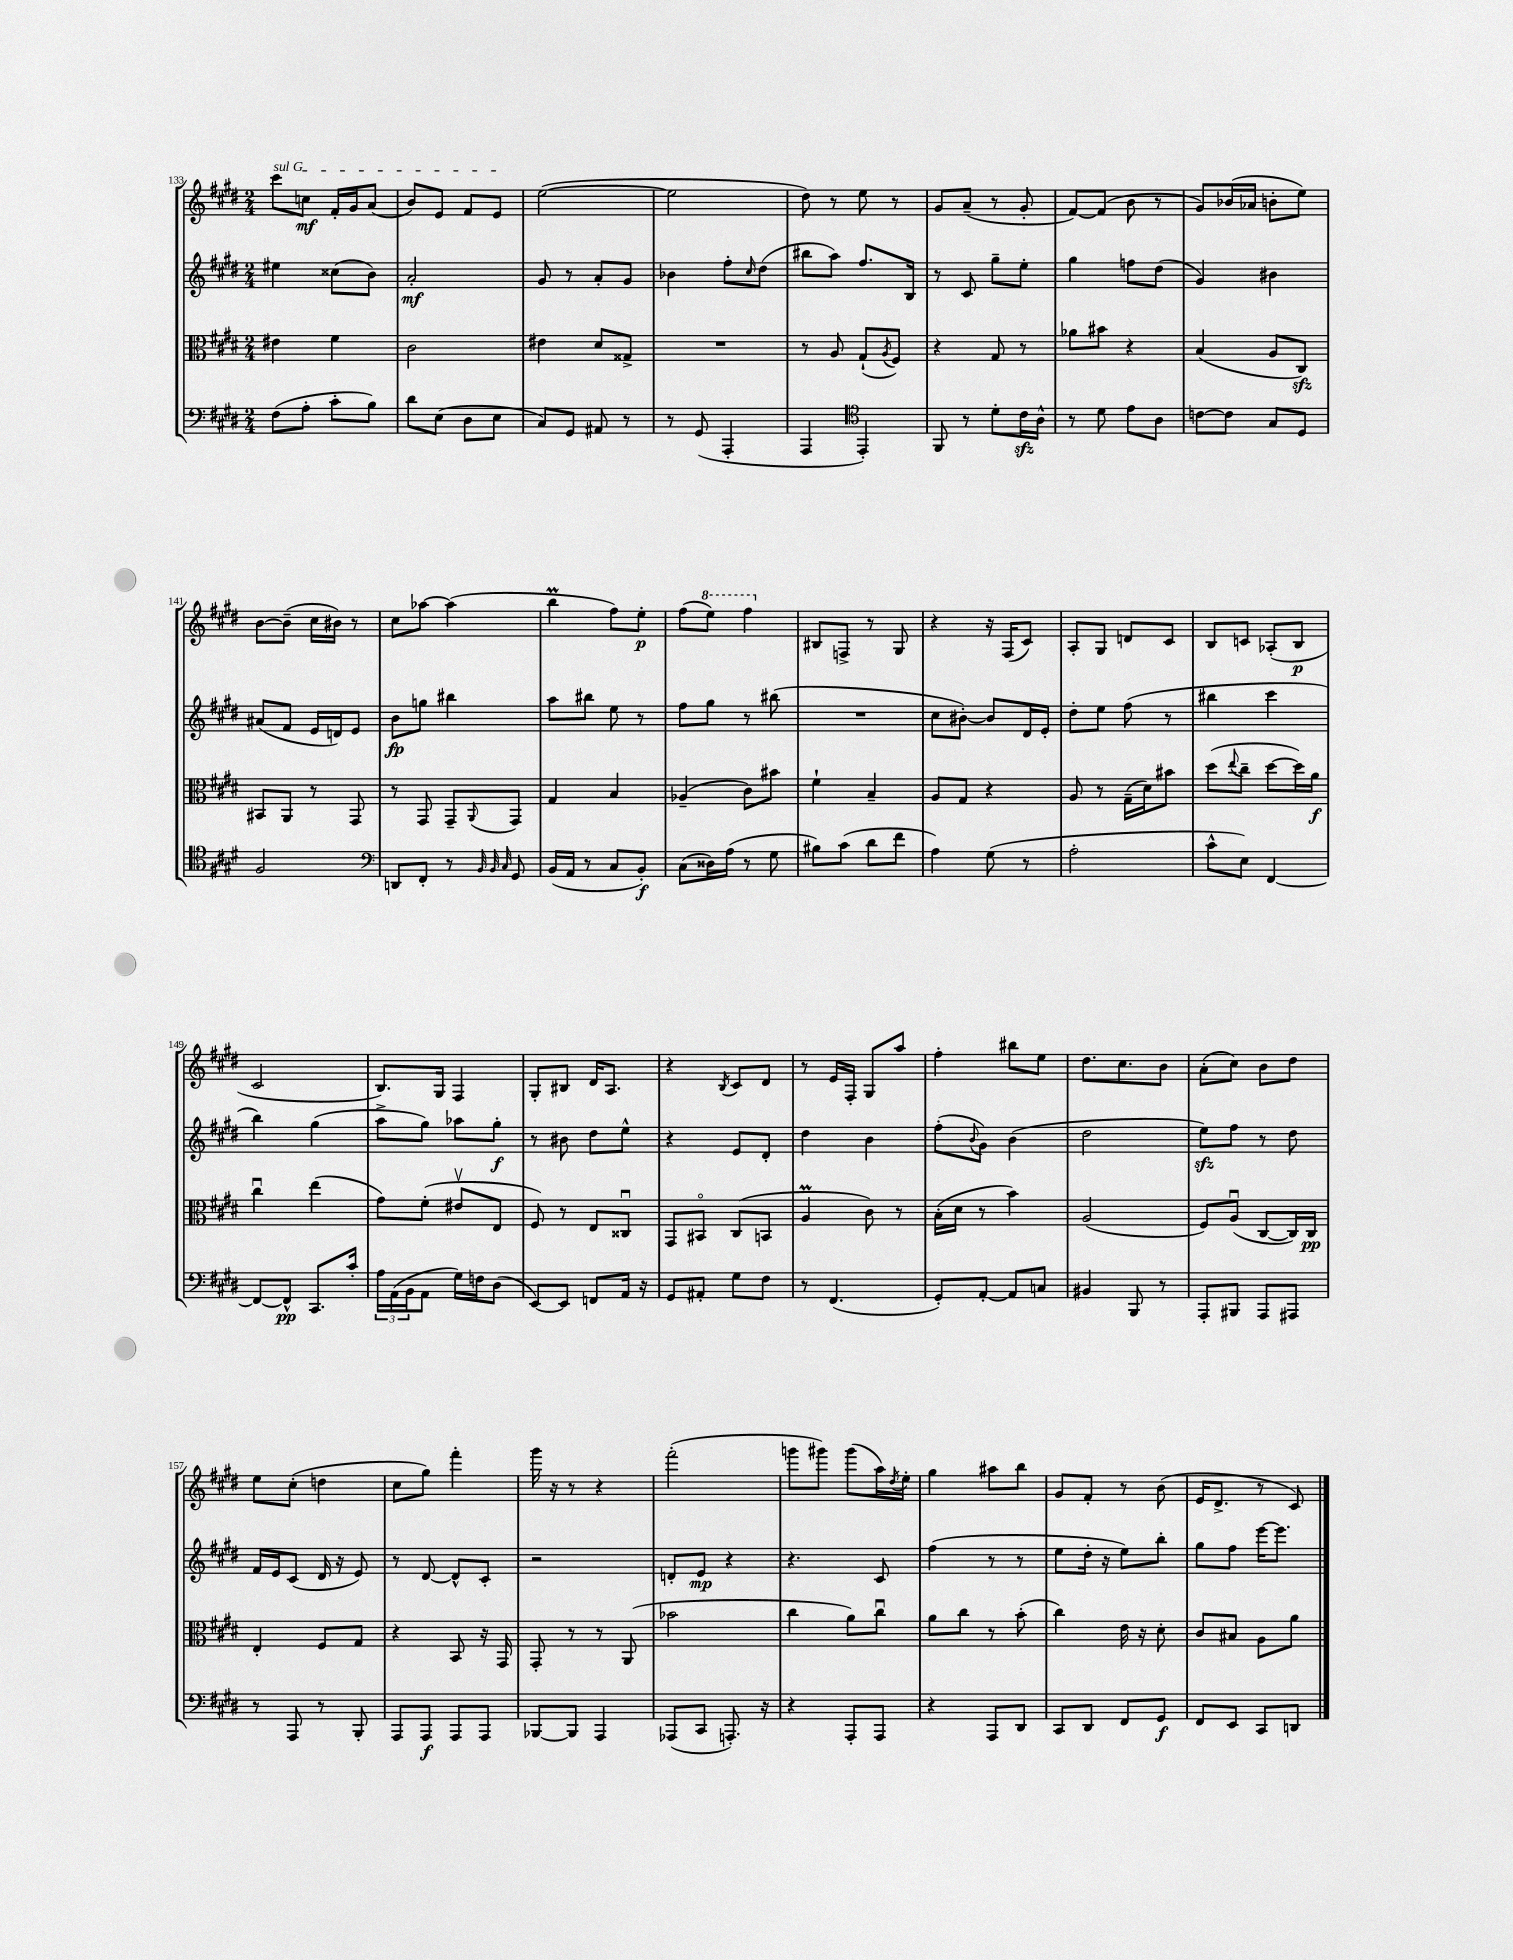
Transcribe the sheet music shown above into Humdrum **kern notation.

**kern	**dynam	**kern	**dynam	**kern	**dynam	**kern	**dynam
*part4	*part4	*part3	*part3	*part2	*part2	*part1	*part1
*staff4	*staff4	*staff3	*staff3	*staff2	*staff2	*staff1	*staff1
*clefF4	*	*clefC3	*	*clefG2	*	*clefG2	*
*k[f#c#g#d#]	*	*k[f#c#g#d#]	*	*k[f#c#g#d#]	*	*k[f#c#g#d#]	*
*M2/4	*	*M2/4	*	*M2/4	*	*M2/4	*
=133	=133	=133	=133	=133	=133	=133	=133
!	!	!	!	!	!	!LO:TX:a:i:t=sul G	!
(8F#\L	.	4e#X\	.	4ee#X\	.	8ccc#\L	.
8A'\J	.	.	.	.	.	8ccn\J	mf
8c#'\L	.	4f#\	.	(8cc##X\L	.	16f#'/LL	.
.	.	.	.	.	.	16g#/J	.
8B\J)	.	.	.	8b\J)	.	(8a/J	.
=134	=134	=134	=134	=134	=134	=134	=134
8d#\L	.	2c#\	.	2a'/	mf	8b/L)	.
(8E\J	.	.	.	.	.	8e/J	.
8D#\L	.	.	.	.	.	8f#/L	.
8E\J	.	.	.	.	.	8e/J	.
=135	=135	=135	=135	=135	=135	=135	=135
8C#/L)	.	4e#X\	.	8g#/	.	([2ee\	.
8GG#/J	.	.	.	8r	.	.	.
8AA#X/	.	8d#/L	.	8a'/L	.	.	.
8r	.	8G##X^/J	.	8g#/J	.	.	.
=136	=136	=136	=136	=136	=136	=136	=136
8r	.	2r	.	4b-X\	.	2ee\]	.
(8GG#/	.	.	.	.	.	.	.
4AAA'/	.	.	.	8ff#'\L	.	.	.
.	.	.	.	16qqcc#/	.	.	.
.	.	.	.	(8dd#\J	.	.	.
=137	=137	=137	=137	=137	=137	=137	=137
4AAA/	.	8r	.	8bb#X\L	.	8dd#\)	.
.	.	8A/	.	8aa\J)	.	8r	.
*clefC4	*	*	*	*	*	*	*
4EE'/)	.	(8G#`/L	.	8.ff#/L	.	8ee\	.
.	.	8qA/	.	.	.	.	.
.	.	8F#/J)	.	.	.	8r	.
.	.	.	.	16B/Jk	.	.	.
=138	=138	=138	=138	=138	=138	=138	=138
8FF#/	.	4r	.	8r	.	8g#/L	.
8r	.	.	.	8c#/	.	(8a~/J	.
8d#'\L	.	8G#/	.	8gg#~\L	.	8r	.
16c#zz\L	.	8r	.	8ee'\J	.	8g#'/	.
16A^^\JJ	.	.	.	.	.	.	.
=139	=139	=139	=139	=139	=139	=139	=139
8r	.	8a-X\L	.	4gg#\	.	[8f#/L)	.
8d#\	.	8b#X\J	.	.	.	(8f#/J]	.
8e\L	.	4r	.	8ffn\L	.	8b\	.
8A\J	.	.	.	(8dd#\J	.	8r	.
=140	=140	=140	=140	=140	=140	=140	=140
[8cn\L	.	(4B/	.	4g#/)	.	8g#/L)	.
8c\J]	.	.	.	.	.	(16b-X/L	.
.	.	.	.	.	.	16a-X/JJ	.
8G#/L	.	8A/L	.	4b#X\	.	8bn'\L	.
8D#/J	.	8C#zz/J)	.	.	.	8ee\J)	.
!!LO:LB:g=z
=141	=141	=141	=141	=141	=141	=141	=141
2F#/	.	8BB#X/L	.	(8a#X/L	.	[8b\L	.
.	.	8AA/J	.	8f#/J	.	(8b~\J]	.
.	.	8r	.	16e/LL	.	16cc#\LL	.
.	.	.	.	16dn/J)	.	16b#X\JJ)	.
.	.	8GG#/	.	8e/J	.	8r	.
=142	=142	=142	=142	=142	=142	=142	=142
*clefF4	*	*	*	*	*	*	*
8DDn/L	.	8r	.	8b\L	fp	8cc#\L	.
8FF#'/J	.	8GG#/	.	8ggn\J	.	[8aa-X\J	.
8r	.	8GG#~/L	.	4bb#X\	.	(4aa-\]	.
32qqBB/	.	.	.	.	.	.	.
32qqBB/	.	.	.	.	.	.	.
32qqC#/	.	8qqAA/	.	.	.	.	.
8GG#/	.	8GG#/J	.	.	.	.	.
=143	=143	=143	=143	=143	=143	=143	=143
(16BB/LL	.	4G#/	.	8aa\L	.	4bbM\	.
16AA/JJ	.	.	.	.	.	.	.
8r	.	.	.	8bb#X\J	.	.	.
8C#/L	.	4B/	.	8ee\	.	8ff#\L)	.
8BB'/J)	f	.	.	8r	.	8ee'\J	p
=144	=144	=144	=144	=144	=144	=144	=144
(8C#\L	.	(4A-X~/	.	8ff#\L	.	(8ff#\L	.
*	*	*	*	*	*	*8va	*
16D##X\L)	.	.	.	8gg#\J	.	8eee\J)	.
(16A\JJ	.	.	.	.	.	.	.
8r	.	8c#\L)	.	8r	.	4fff#\	.
8G#\	.	8b#X\J	.	(8bb#X\	.	.	.
=145	=145	=145	=145	=145	=145	=145	=145
*	*	*	*	*	*	*X8va	*
8B#X\L)	.	4f#`\	.	2r	.	8B#X/L	.
(8c#\J	.	.	.	.	.	8Fn^/J	.
8d#\L	.	4B~/	.	.	.	8r	.
8f#\J	.	.	.	.	.	8G#/	.
=146	=146	=146	=146	=146	=146	=146	=146
4A\)	.	8A/L	.	8cc#\L	.	4r	.
.	.	8G#/J	.	[8b#X'\J)	.	.	.
(8G#\	.	4r	.	8b#/L]	.	16r	.
.	.	.	.	.	.	(16F#/KL	.
8r	.	.	.	16d#/L	.	8c#/J)	.
.	.	.	.	16e'/JJ	.	.	.
=147	=147	=147	=147	=147	=147	=147	=147
2A'\	.	8A/	.	8dd#'\L	.	8A'/L	.
.	.	8r	.	8ee\J	.	8G#/J	.
.	.	(16G#~\LL	.	(8ff#\	.	8dn/L	.
.	.	16d#\J)	.	.	.	.	.
.	.	8b#X\J	.	8r	.	8c#/J	.
=148	=148	=148	=148	=148	=148	=148	=148
8c#^^\L	.	(8dd#\L	.	4bb#X\	.	8B/L	.
.	.	8qqee/	.	.	.	.	.
8E\J)	.	8cc#~\J	.	.	.	8cn/J	.
[4FF#/	.	[8dd#\L	.	4ccc#\	.	(8A-X'/L	.
.	.	16dd#\L])	.	.	.	8B/J	p
.	.	16a\JJ	f	.	.	.	.
!!LO:LB:g=z
=149	=149	=149	=149	=149	=149	=149	=149
8FF#/L_	.	4cc#u\	.	4bb\)	.	2c#/	.
8FF#^^/J]	pp	.	.	.	.	.	.
8.CC#/L	.	(4ee\	.	(4gg#\	.	.	.
16c#'/Jk	.	.	.	.	.	.	.
=150	=150	=150	=150	=150	=150	=150	=150
24A\LL	.	8g#\L)	.	8aa^\L	.	8.B/L)	.
(24AA\	.	.	.	.	.	.	.
24BB\J	.	.	.	.	.	.	.
8AA\J	.	(8f#'\J	.	8gg#\J)	.	.	.
.	.	.	.	.	.	16G#/Jk	.
16G#\LL)	.	8e#Xv/L	.	8aa-X\L	.	4F#/	.
16Fn\J	.	.	.	.	.	.	.
(8D#\J	.	8E/J	.	8gg#'\J	f	.	.
=151	=151	=151	=151	=151	=151	=151	=151
[8EE/L)	.	8F#/)	.	8r	.	8G#'/L	.
8EE/J]	.	8r	.	8b#X\	.	8B#X/J	.
8FFn/L	.	8E/L	.	8dd#\L	.	16d#/KL	.
.	.	.	.	.	.	8.A/J	.
16AA/Jk	.	8C##Xu/J	.	8ee^^\J	.	.	.
16r	.	.	.	.	.	.	.
=152	=152	=152	=152	=152	=152	=152	=152
8GG#/L	.	8GG#/L	.	4r	.	4r	.
8AA#X'/J	.	8BB#X/J	.	.	.	.	.
.	.	.	.	.	.	8qB/	.
8G#\L	.	(8C#/L	.	8e/L	.	8c#/L	.
8F#\J	.	8BBn/J	.	8d#'/J	.	8d#/J	.
=153	=153	=153	=153	=153	=153	=153	=153
8r	.	4AM/	.	4dd#\	.	8r	.
(4.FF#/	.	.	.	.	.	16e/LL	.
.	.	.	.	.	.	16F#'/JJ	.
.	.	8c#\)	.	4b\	.	8G#/L	.
.	.	8r	.	.	.	8aa/J	.
=154	=154	=154	=154	=154	=154	=154	=154
8GG#'/L)	.	(16B'\LL	.	(8ff#'\L	.	4ff#'\	.
.	.	16d#\JJ	.	.	.	.	.
.	.	.	.	8qqb/	.	.	.
[8AA'/J	.	8r	.	8g#\J)	.	.	.
8AA/L]	.	4b\)	.	(4b\	.	8bb#X\L	.
8Cn/J	.	.	.	.	.	8ee\J	.
=155	=155	=155	=155	=155	=155	=155	=155
4BB#X/	.	(2A/	.	2dd#\	.	8.dd#\L	.
.	.	.	.	.	.	8.cc#\	.
8BBB/	.	.	.	.	.	.	.
8r	.	.	.	.	.	8b\J	.
=156	=156	=156	=156	=156	=156	=156	=156
8AAA'/L	.	8F#/L)	.	8eezz\L)	.	(8a'\L	.
8BBB#X/J	.	(8Au/J	.	8ff#\J	.	8cc#\J)	.
8AAA/L	.	[8C#/L	.	8r	.	8b\L	.
8AAA#X/J	.	16C#/L])	.	8dd#\	.	8dd#\J	.
.	.	16C#/JJ	pp	.	.	.	.
!!LO:LB:g=z
=157	=157	=157	=157	=157	=157	=157	=157
8r	.	4E'/	.	16f#/LL	.	8ee\L	.
.	.	.	.	16e/J	.	.	.
8AAA/	.	.	.	(8c#/J	.	(8cc#'\J	.
8r	.	8F#/L	.	16d#/	.	4ddn\	.
.	.	.	.	16r	.	.	.
8BBB'/	.	8G#/J	.	8e/)	.	.	.
=158	=158	=158	=158	=158	=158	=158	=158
8AAA/L	.	4r	.	8r	.	8cc#\L	.
8AAA/J	f	.	.	[8d#/	.	8gg#\J)	.
8AAA/L	.	8BB/	.	8d#^^/L]	.	4fff#'\	.
8AAA/J	.	16r	.	8c#'/J	.	.	.
.	.	16GG#/	.	.	.	.	.
=159	=159	=159	=159	=159	=159	=159	=159
[8BBB-X/L	.	8GG#'/	.	2r	.	16ggg#\	.
.	.	.	.	.	.	16r	.
8BBB-/J]	.	8r	.	.	.	8r	.
4AAA/	.	8r	.	.	.	4r	.
.	.	(8AA/	.	.	.	.	.
=160	=160	=160	=160	=160	=160	=160	=160
(8AAA-X/L	.	2b-X\	.	8dn'/L	.	(2fff#'\	.
8CC#/J	.	.	.	8e/J	mp	.	.
8.AAAn'/)	.	.	.	4r	.	.	.
16r	.	.	.	.	.	.	.
=161	=161	=161	=161	=161	=161	=161	=161
4r	.	4cc#\	.	4.r	.	8gggn\L	.
.	.	.	.	.	.	8ggg#X\J)	.
8AAA'/L	.	8a\L)	.	.	.	(8ggg#\L	.
8AAA/J	.	8cc#u\J	.	8c#/	.	16aa\L)	.
.	.	.	.	.	.	8qdd#/	.
.	.	.	.	.	.	16ee'\JJ	.
=162	=162	=162	=162	=162	=162	=162	=162
4r	.	8a\L	.	(4ff#\	.	4gg#\	.
.	.	8cc#\J	.	.	.	.	.
8AAA/L	.	8r	.	8r	.	8aa#X\L	.
8DD#/J	.	(8b'\	.	8r	.	8bb\J	.
=163	=163	=163	=163	=163	=163	=163	=163
8CC#/L	.	4cc#\)	.	8ee\L	.	8g#/L	.
8DD#/J	.	.	.	16dd#'\Jk	.	8f#'/J	.
.	.	.	.	16r	.	.	.
8FF#/L	.	16e\	.	8ee\L)	.	8r	.
.	.	16r	.	.	.	.	.
8GG#/J	f	8d#'\	.	8bb'\J	.	(8b\	.
=164	=164	=164	=164	=164	=164	=164	=164
8FF#/L	.	8c#/L	.	8gg#\L	.	16e/KL	.
.	.	.	.	.	.	8.d#^/J	.
8EE/J	.	8B#X/J	.	8ff#\J	.	.	.
8CC#/L	.	8A\L	.	[16eee\KL	.	8r	.
.	.	.	.	8.eee\J]	.	.	.
8DDn/J	.	8a\J	.	.	.	8c#/)	.
==	==	==	==	==	==	==	==
*-	*-	*-	*-	*-	*-	*-	*-
